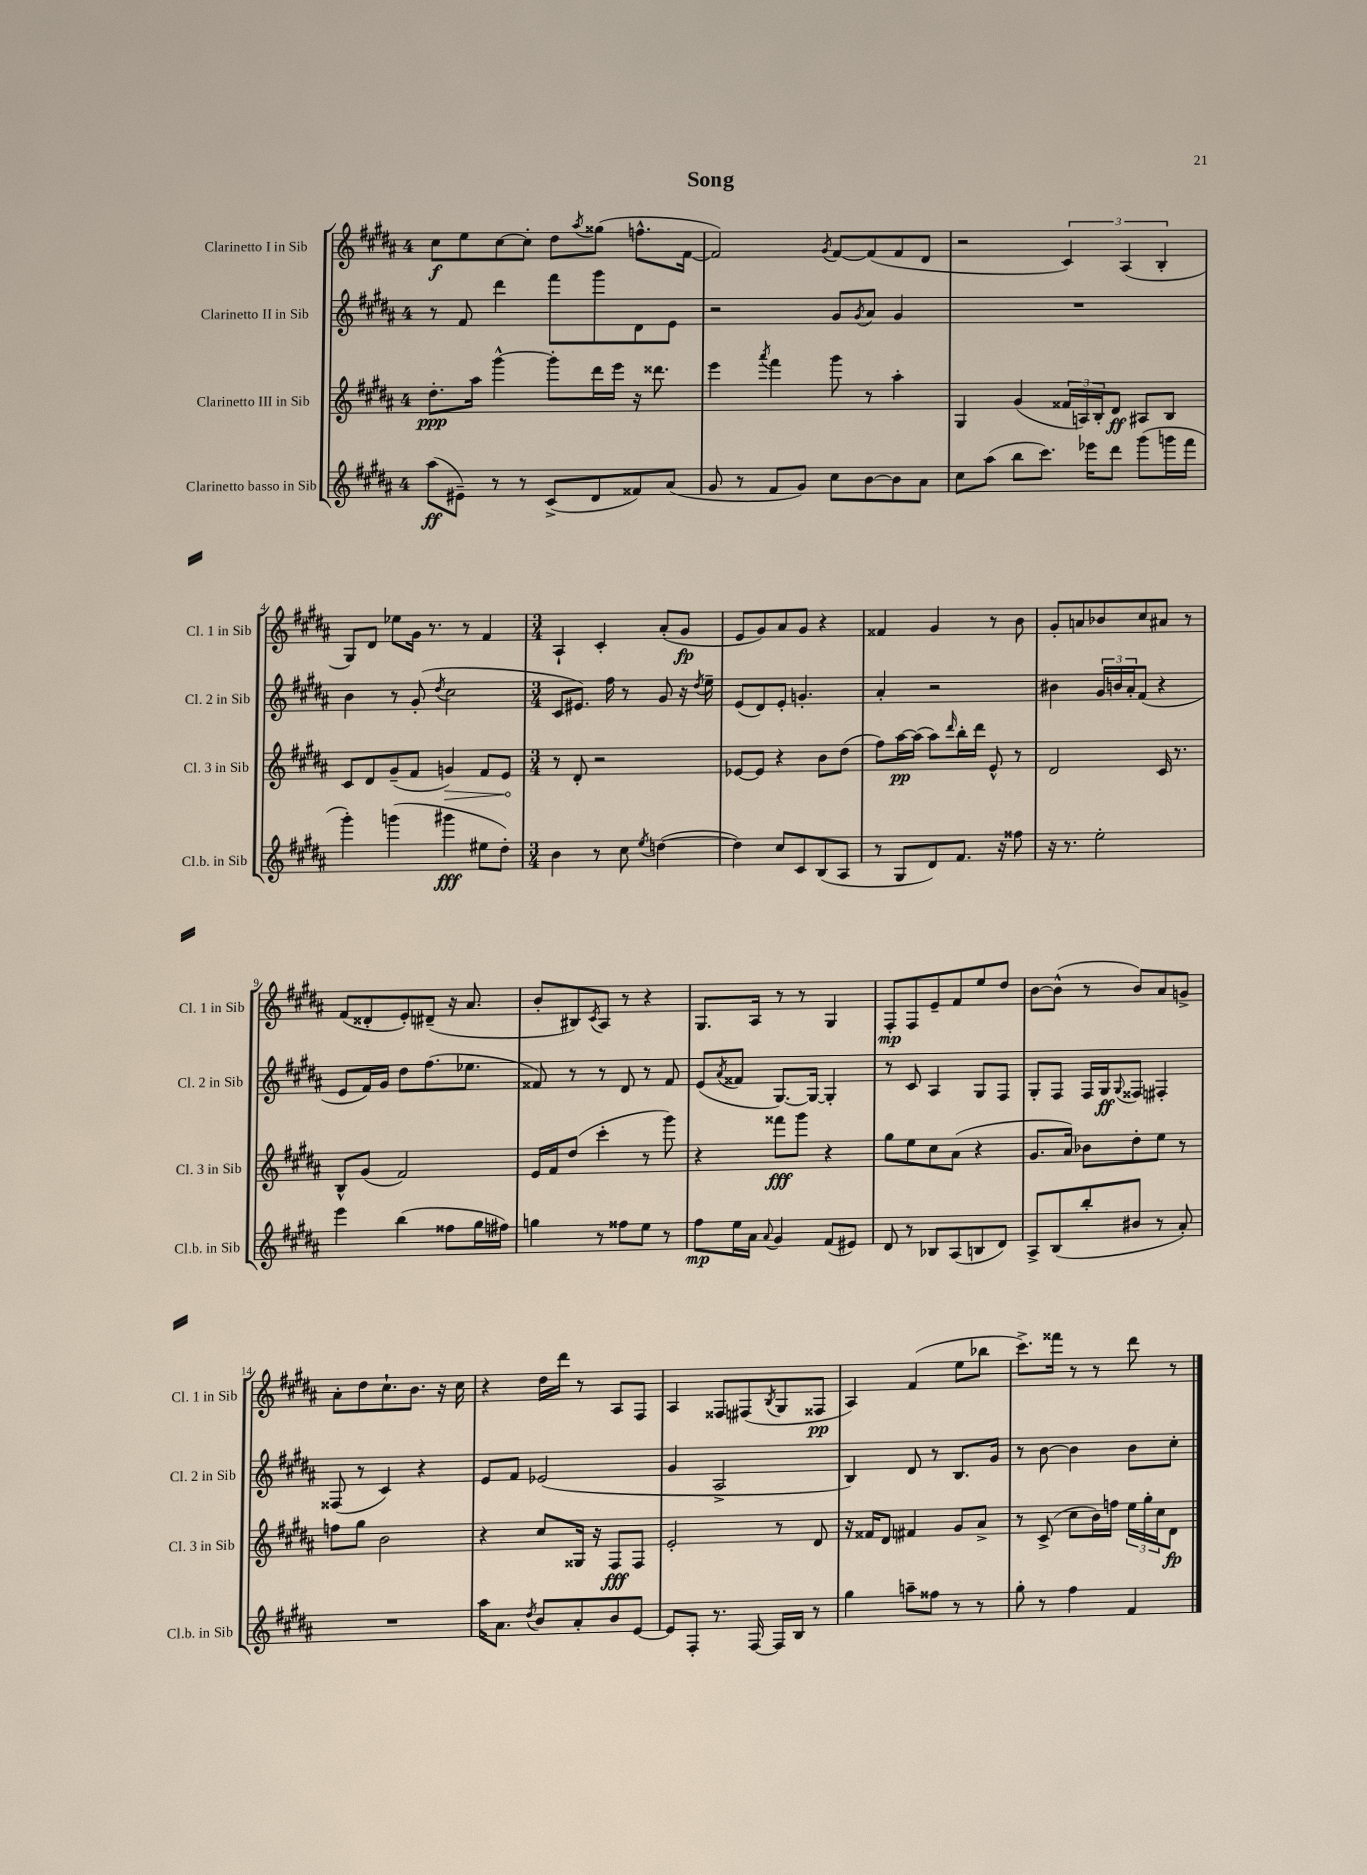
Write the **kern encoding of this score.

**kern	**dynam	**kern	**dynam	**kern	**dynam	**kern	**dynam
*part4	*part4	*part3	*part3	*part2	*part2	*part1	*part1
*staff4	*staff4	*staff3	*staff3	*staff2	*staff2	*staff1	*staff1
*I"Clarinetto basso in Sib	*	*I"Clarinetto III in Sib	*	*I"Clarinetto II in Sib	*	*I"Clarinetto I in Sib	*
*I'Cl.b. in Sib	*	*I'Cl. 3 in Sib	*	*I'Cl. 2 in Sib	*	*I'Cl. 1 in Sib	*
*clefG2	*	*clefG2	*	*clefG2	*	*clefG2	*
*k[f#c#g#d#a#]	*	*k[f#c#g#d#a#]	*	*k[f#c#g#d#a#]	*	*k[f#c#g#d#a#]	*
*M4/4	*	*M4/4	*	*M4/4	*	*M4/4	*
=1	=1	=1	=1	=1	=1	=1	=1
(8aa#\L	ff	8.dd#'\L	ppp	8r	.	8cc#\L	f
8e#X~\J)	.	.	.	8f#/	.	8ee\	.
.	.	16aa#\Jk	.	.	.	.	.
8r	.	[4ggg#^^\	.	4ddd#\	.	[8cc#\	.
8r	.	.	.	.	.	8cc#'\J]	.
(8c#^/L	.	8ggg#'\L]	.	8fff#\L	.	8dd#\L	.
.	.	.	.	.	.	8qaa#/	.
8d#/	.	16ddd#\L	.	8ggg#\	.	(8gg##X\J	.
.	.	16eee\JJ	.	.	.	.	.
8f##X/)	.	16r	.	8d#\	.	8.ffn^^\L	.
.	.	8.ddd##X\	.	.	.	.	.
(8a#/J	.	.	.	8e\J	.	.	.
.	.	.	.	.	.	[16f#\Jk	.
=2	=2	=2	=2	=2	=2	=2	=2
8g#/	.	4eee\	.	2r	.	2f#/])	.
8r	.	.	.	.	.	.	.
.	.	8qaaa#/	.	.	.	.	.
8f#/L	.	4fff#\	.	.	.	.	.
8g#/J)	.	.	.	.	.	.	.
.	.	.	.	.	.	8qg#/	.
8cc#\L	.	8ggg#\	.	8g#/L	.	[8f#/L	.
.	.	.	.	8qg#/	.	.	.
[8b\	.	8r	.	8a#/J	.	(8f#/]	.
8b\]	.	4aa#'\	.	4g#/	.	8f#/	.
8a#\J	.	.	.	.	.	8d#/J	.
=3	=3	=3	=3	=3	=3	=3	=3
8cc#\L	.	4G#/	.	1r	.	2r	.
(8aa#\J	.	.	.	.	.	.	.
8bb\L	.	(4g#/	.	.	.	.	.
8.ccc#\J)	.	.	.	.	.	.	.
.	.	24f##X/LL	.	.	.	6c#/)	.
.	.	24An/)	.	.	.	.	.
16eee-X\KL	.	.	.	.	.	.	.
.	.	24B'/J	.	.	.	.	.
8ddd#\J	.	8d#/J	ff	.	.	.	.
.	.	.	.	.	.	(6A#/	.
(8ggg#\L	.	8A#X/L	.	.	.	.	.
.	.	.	.	.	.	6B'/	.
16gggn\L	.	8B/J	.	.	.	.	.
16fff#\JJ	.	.	.	.	.	.	.
!!LO:LB:g=z
=4	=4	=4	=4	=4	=4	=4	=4
4ggg#'\)	.	8c#/L	.	4b\	.	8G#/L)	.
.	.	8d#/	.	.	.	8d#/J	.
(4gggn\	.	(8g#~/	.	8r	.	8ee-X\L	.
.	.	8f#/J	.	(8g#'/	.	16g#\Jk	.
.	.	.	.	.	.	8.r	.
.	.	.	.	8qdd#/	.	.	.
!	!	!	!LO:HP:b	!	!	!	!
4ggg#X\	fff	4gn/)	>	2cc#\	.	.	.
.	.	.	.	.	.	8r	.
8ee#X\L	.	8f#/L	.	.	.	4f#/	.
8dd#'\J)	.	8e/J	.	.	.	.	.
.	.	.	]	.	.	.	.
=5	=5	=5	=5	=5	=5	=5	=5
*M3/4	*	*M3/4	*	*M3/4	*	*M3/4	*
4b\	.	8r	.	8c#/L	.	4A#`/	.
.	.	8d#'/	.	8.e#X/J)	.	.	.
8r	.	2r	.	.	.	4c#'/	.
.	.	.	.	16ff#\	.	.	.
8cc#\	.	.	.	8r	.	.	.
8qee/	.	.	.	.	.	.	.
([4ddn\	.	.	.	8g#/	.	(8a#'/L	.
.	.	.	.	16r	.	8g#/J	fp
.	.	.	.	8qdd#/	.	.	.
.	.	.	.	16ee~\	.	.	.
=6	=6	=6	=6	=6	=6	=6	=6
4dd\])	.	[8e-X/L	.	(8e/L	.	8e/L	.
.	.	8e-/J]	.	8d#/)	.	8g#/)	.
8cc#/L	.	4r	.	8e'/J	.	8a#/	.
8c#/	.	.	.	4.gn'/	.	8g#/J	.
(8B/	.	8b\L	.	.	.	4r	.
8A#/J	.	(8dd#\J	.	.	.	.	.
=7	=7	=7	=7	=7	=7	=7	=7
8r	.	8ff#\L)	.	4a#'/	.	4f##X/	.
8G#/L	.	[16aa#\L	pp	.	.	.	.
.	.	(16aa#\JJ]	.	.	.	.	.
8d#/)	.	8aa#\L)	.	2r	.	4g#/	.
.	.	16qqddd#/	.	.	.	.	.
8.f#/J	.	16bb'\L	.	.	.	.	.
.	.	16ddd#\JJ	.	.	.	.	.
.	.	8e^^/	.	.	.	8r	.
16r	.	.	.	.	.	.	.
8ff##X\	.	8r	.	.	.	8b\	.
=8	=8	=8	=8	=8	=8	=8	=8
16r	.	2d#/	.	4b#X\	.	8g#'/L	.
8.r	.	.	.	.	.	.	.
.	.	.	.	.	.	8an/	.
2ee'\	.	.	.	24g#/LL	.	8b-X/	.
.	.	.	.	24bn/	.	.	.
.	.	.	.	24a#'/J	.	.	.
.	.	.	.	(8f#/J	.	8cc#/	.
.	.	16c#/	.	4r	.	8a#X/J	.
.	.	8.r	.	.	.	.	.
.	.	.	.	.	.	8r	.
!!LO:LB:g=z
=9	=9	=9	=9	=9	=9	=9	=9
4eee\	.	8B^^/L	.	8e/L	.	(8f#/L	.
.	.	(8g#/J	.	16f#/L)	.	8d##X'/	.
.	.	.	.	16g#/JJ	.	.	.
(4bb\	.	2f#/)	.	8dd#\L	.	8e'/)	.
.	.	.	.	(8.ff#\	.	(8d#X~/J	.
8ff##X\L	.	.	.	.	.	16r	.
.	.	.	.	8.ee-X\J	.	8.a#/	.
16gg#\L	.	.	.	.	.	.	.
16ff#X\JJ)	.	.	.	.	.	.	.
=10	=10	=10	=10	=10	=10	=10	=10
4ggn\	.	16e/LL	.	8f##X/)	.	8b'/L	.
.	.	16f#/J	.	.	.	.	.
.	.	(8dd#/J	.	8r	.	8B#X/)	.
.	.	.	.	.	.	8qc#/	.
8r	.	4ccc#'\	.	8r	.	8A#/J	.
8ff##X\L	.	.	.	8d#/	.	8r	.
8ee\J	.	8r	.	8r	.	4r	.
8r	.	8ggg#\)	.	8f##/	.	.	.
=11	=11	=11	=11	=11	=11	=11	=11
8ff#\L	mp	4r	.	(8e/L	.	8.G#/L	.
.	.	.	.	8qa#/	.	.	.
16ee\L	.	.	.	8f##X/J	.	.	.
16a#\JJ	.	.	.	.	.	16A#/Jk	.
8qqa#/	.	.	.	.	.	.	.
4g#/	.	8fff##X\L	fff	[8.G#/L)	.	8r	.
.	.	8ggg#\J	.	.	.	8r	.
.	.	.	.	16G#/Jk_	.	.	.
(8f#/L	.	4r	.	4G#'/]	.	4G#/	.
8e#X/J)	.	.	.	.	.	.	.
=12	=12	=12	=12	=12	=12	=12	=12
8d#/	.	8gg#\L	.	8r	.	8F#'/L	mp
8r	.	8ee\	.	8c#/	.	8F#/	.
8B-X/L	.	8cc#\	.	4A#/	.	8e~/	.
(8A#/	.	(8a#\J	.	.	.	8f#/	.
8Bn/	.	4r	.	8G#/L	.	8ee/	.
8d#/J)	.	.	.	8F#/J	.	8dd#/J	.
=13	=13	=13	=13	=13	=13	=13	=13
8A#^/L	.	8.g#/L	.	8G#'/L	.	[8b\L	.
(8B/	.	.	.	8F#/J	.	(8b^^\J]	.
.	.	16a#/Jk)	.	.	.	.	.
8bb'/	.	8b-X\L	.	16F#/LL	.	8r	.
.	.	.	.	16G#/J	ff	.	.
.	.	.	.	8qqG#/	.	.	.
8b#X/J	.	8dd#'\	.	8F##X/J	.	8b/L)	.
8r	.	8ee\J	.	4F#X'/	.	8a#/	.
8a#'/)	.	8r	.	.	.	8gn^/J	.
!!LO:LB:g=z
=14	=14	=14	=14	=14	=14	=14	=14
2.r	.	8ffn\L	.	(8F##X/	.	8a#'\L	.
.	.	8gg#\J	.	8r	.	8dd#\	.
.	.	2b\	.	4c#/)	.	8.cc#`\	.
.	.	.	.	.	.	8.b\J	.
.	.	.	.	4r	.	.	.
.	.	.	.	.	.	16r	.
.	.	.	.	.	.	16cc#\	.
=15	=15	=15	=15	=15	=15	=15	=15
16aa#\KL	.	4r	.	8e/L	.	4r	.
8.a#\J	.	.	.	.	.	.	.
.	.	.	.	8f#/J	.	.	.
8qdd#/	.	.	.	.	.	.	.
8b/L	.	8cc#/L	.	(2e-X/	.	16dd#\LL	.
.	.	.	.	.	.	16ddd#\JJ	.
8a#'/	.	16G##X/Jk	.	.	.	8r	.
.	.	16r	.	.	.	.	.
8b/	.	8F#/L	fff	.	.	8A#/L	.
[8e/J	.	8F#/J	.	.	.	8F#/J	.
=16	=16	=16	=16	=16	=16	=16	=16
8e/L]	.	2e'/	.	4g#/	.	4A#/	.
8F#'/J	.	.	.	.	.	.	.
8.r	.	.	.	2A#^/	.	8F##X/L	.
.	.	.	.	.	.	(8F#X/	.
[16F#/	.	.	.	.	.	.	.
.	.	.	.	.	.	8qB/	.
16F#/LL]	.	8r	.	.	.	8G#/	.
16B/JJ	.	.	.	.	.	.	.
8r	.	8d#/	.	.	.	8F##X/J	pp
=17	=17	=17	=17	=17	=17	=17	=17
4gg#\	.	16r	.	4B/)	.	4A#/)	.
.	.	16f##X/KL	.	.	.	.	.
.	.	8d#/J	.	.	.	.	.
8aan~\L	.	4f#X/	.	8d#/	.	(4f#/	.
8ff##X\J	.	.	.	8r	.	.	.
8r	.	8g#/L	.	8.B/L	.	8ee\L	.
8r	.	8a#^/J	.	.	.	8bb-X\J	.
.	.	.	.	16g#/Jk	.	.	.
=18	=18	=18	=18	=18	=18	=18	=18
8gg#'\	.	8r	.	8r	.	8.ccc#^\L)	.
8r	.	(8c#^/	.	[8b\	.	.	.
.	.	.	.	.	.	16fff##X\Jk	.
4ff#\	.	8cc#\L	.	4b\]	.	8r	.
.	.	16b\L)	.	.	.	8r	.
.	.	16ffn\JJ	.	.	.	.	.
4f#/	.	24ee\LL	.	8b\L	.	8ddd#\	.
.	.	24gg#'\	.	.	.	.	.
.	.	24cc#\J	.	.	.	.	.
.	.	8d#\J	fp	8cc#'\J	.	8r	.
==	==	==	==	==	==	==	==
*-	*-	*-	*-	*-	*-	*-	*-
